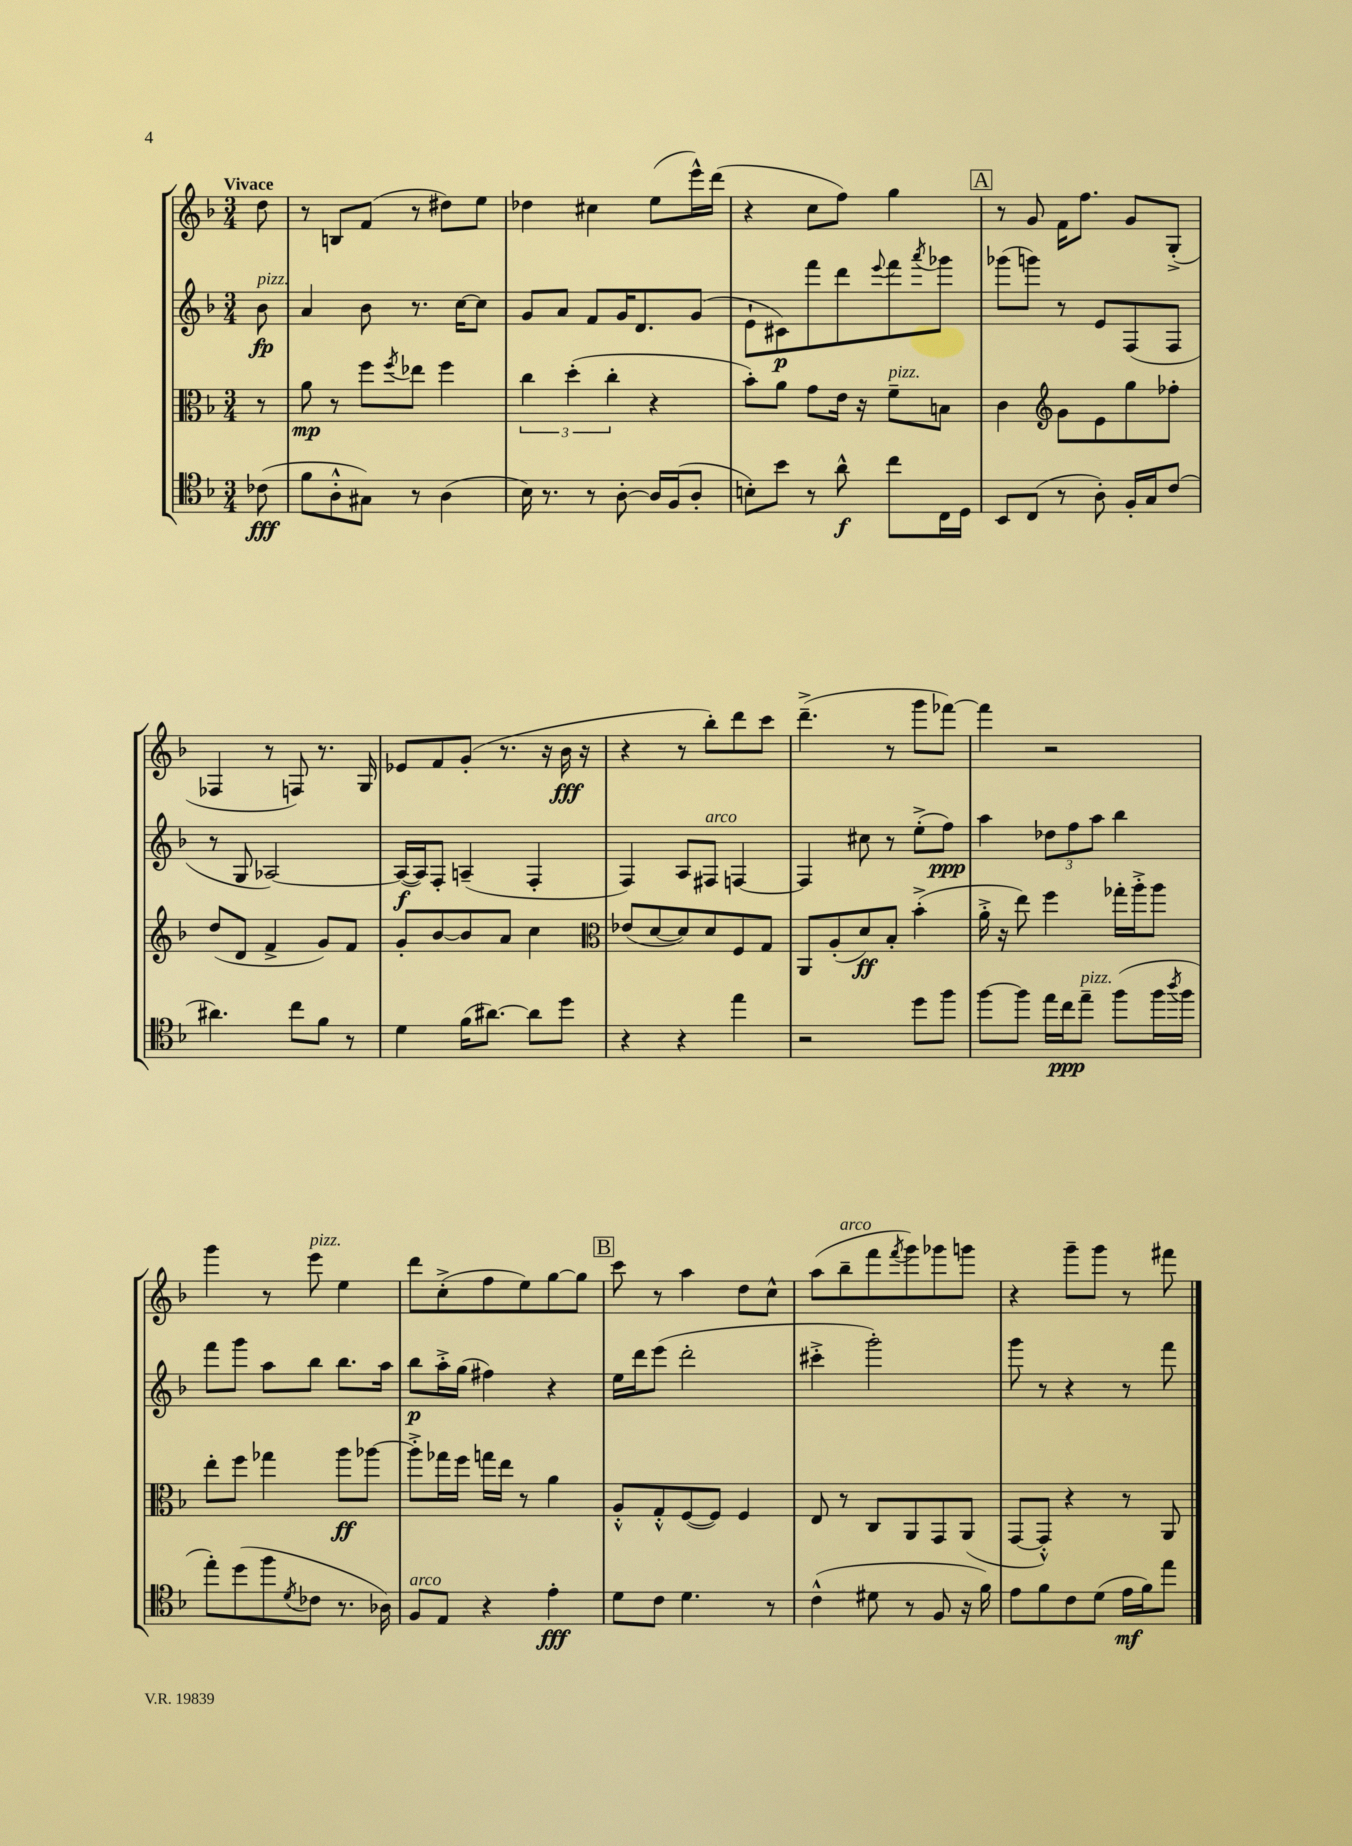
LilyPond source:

<<
\new StaffGroup <<
\new Staff = "s0" {
    \clef treble \key f \major \numericTimeSignature \time 3/4 \partial 8 \tempo "Vivace"
    d''8 |
    r8 b8 f'8( r8 dis''8) e''8 |
    des''4 cis''4 e''8( e'''16-^) d'''16( |
    r4 c''8 f''8) g''4 |
    \mark \markup { \box "A" } r8 g'8 f'16 f''8. g'8 g8-.->( |
    fes4 r8 f8) r8. g16 |
    ees'8 f'8 g'8-.( r8. r16 bes'16\fff r16 |
    r4 r8 bes''8-.) d'''8 c'''8 |
    d'''4.--->( r8 g'''8 fes'''8~) |
    fes'''4 r2 |
    g'''4 r8 e'''8^\markup { \italic "pizz." } e''4 |
    d'''8 c''8-.->( f''8 e''8) g''8~ g''8 |
    \mark \markup { \box "B" } c'''8 r8 a''4 d''8 c''8-^ |
    a''8( bes''8--^\markup { \italic "arco" } f'''8 \acciaccatura { f'''8 } g'''8) ges'''8 g'''8 |
    r4 g'''8-- g'''8 r8 fis'''8 \bar "|." |
}
\new Staff = "s1" {
    \clef treble \key f \major \numericTimeSignature \time 3/4 \partial 8
    bes'8\fp^\markup { \italic "pizz." } |
    a'4 bes'8 r8. c''16~ c''8 |
    g'8 a'8 f'8 g'16 d'8. g'8( |
    e'8-! cis'8\p) f'''8 d'''8 \appoggiatura { e'''8 } f'''8 \acciaccatura { a'''8 } ges'''8 |
    \mark \markup { \box "A" } ges'''8( g'''8) r8 e'8 f8( f8 |
    r8 g8 aes2~) |
    aes16~\f( aes16) f8-. a4--( f4-. |
    f4) a8 fis8^\markup { \italic "arco" } f4~ |
    f4 cis''8 r8 e''8-.->( f''8\ppp) |
    a''4 \tuplet 3/2 { des''8 f''8 a''8 } bes''4 |
    f'''8 g'''8 a''8 bes''8 bes''8. a''16 |
    bes''8\p a''16-.-> g''16( fis''4) r4 |
    \mark \markup { \box "B" } e''16 d'''16 e'''8( d'''2-. |
    cis'''4-.-> g'''2-.) |
    g'''8 r8 r4 r8 f'''8 \bar "|." |
}
\new Staff = "s2" {
    \clef alto \key f \major \numericTimeSignature \time 3/4 \partial 8
    r8 |
    a'8\mp r8 f''8 \acciaccatura { f''8 } ees''8 f''4 |
    \tuplet 3/2 { c''4 d''4-.( c''4-. } r4 |
    bes'8-.) a'8 g'8 e'16 r16 f'8--^\markup { \italic "pizz." } b8 |
    \mark \markup { \box "A" } c'4 \clef treble g'8 e'8 g''8 fes''8-. |
    d''8( d'8 f'4-> g'8) f'8 |
    g'8-. bes'8~ bes'8 a'8 c''4 |
    \clef alto ees'8( d'8~ d'8) d'8 f8 g8 |
    a,8 a8-.( d'8\ff) bes8-. bes'4-.->( |
    a'16-.-> r16 e''8) f''4 ges''16-. a''16-.-> a''8 |
    e''8-. f''8 ges''4 a''8\ff aes''8~ |
    aes''8-.-> ges''16 f''16 g''16 e''16 r8 a'4 |
    \mark \markup { \box "B" } a8-.-^ g8-.-^ f8~( f8) f4 |
    e8 r8 c8 a,8 g,8 a,8( |
    g,8~ g,8-.-^) r4 r8 a,8 \bar "|." |
}
\new Staff = "s3" {
    \clef tenor \key f \major \numericTimeSignature \time 3/4 \partial 8
    ces'8\fff( |
    f'8 a8-.-^ gis8) r8 a4( |
    bes16) r8. r8 a8~-. a16 f16( a8-. |
    b8-.) bes'8 r8 a'8-^\f c''8 c16 d16 |
    \mark \markup { \box "A" } bes,8 c8( r8 a8-.) f16-. g16 c'8( |
    ais'4.) c''8 f'8 r8 |
    d'4 f'16( ais'8.~) ais'8 d''8 |
    r4 r4 e''4 |
    r2 d''8 f''8 |
    f''8~ f''8 e''16 c''16\ppp e''8--^\markup { \italic "pizz." } f''8( f''16 \acciaccatura { a''8 } f''16 |
    e''8-.) d''8( f''8 \acciaccatura { d'8 } ces'8 r8. aes16) |
    f8^\markup { \italic "arco" } e8 r4 e'4-.\fff |
    \mark \markup { \box "B" } d'8 c'8 d'4. r8 |
    c'4-^( dis'8 r8 f8 r16 f'16) |
    e'8 f'8 c'8 d'8( e'16\mf f'16) e''8 \bar "|." |
}
>>
>>
\layout { \context { \Score \remove "Bar_number_engraver" } }
